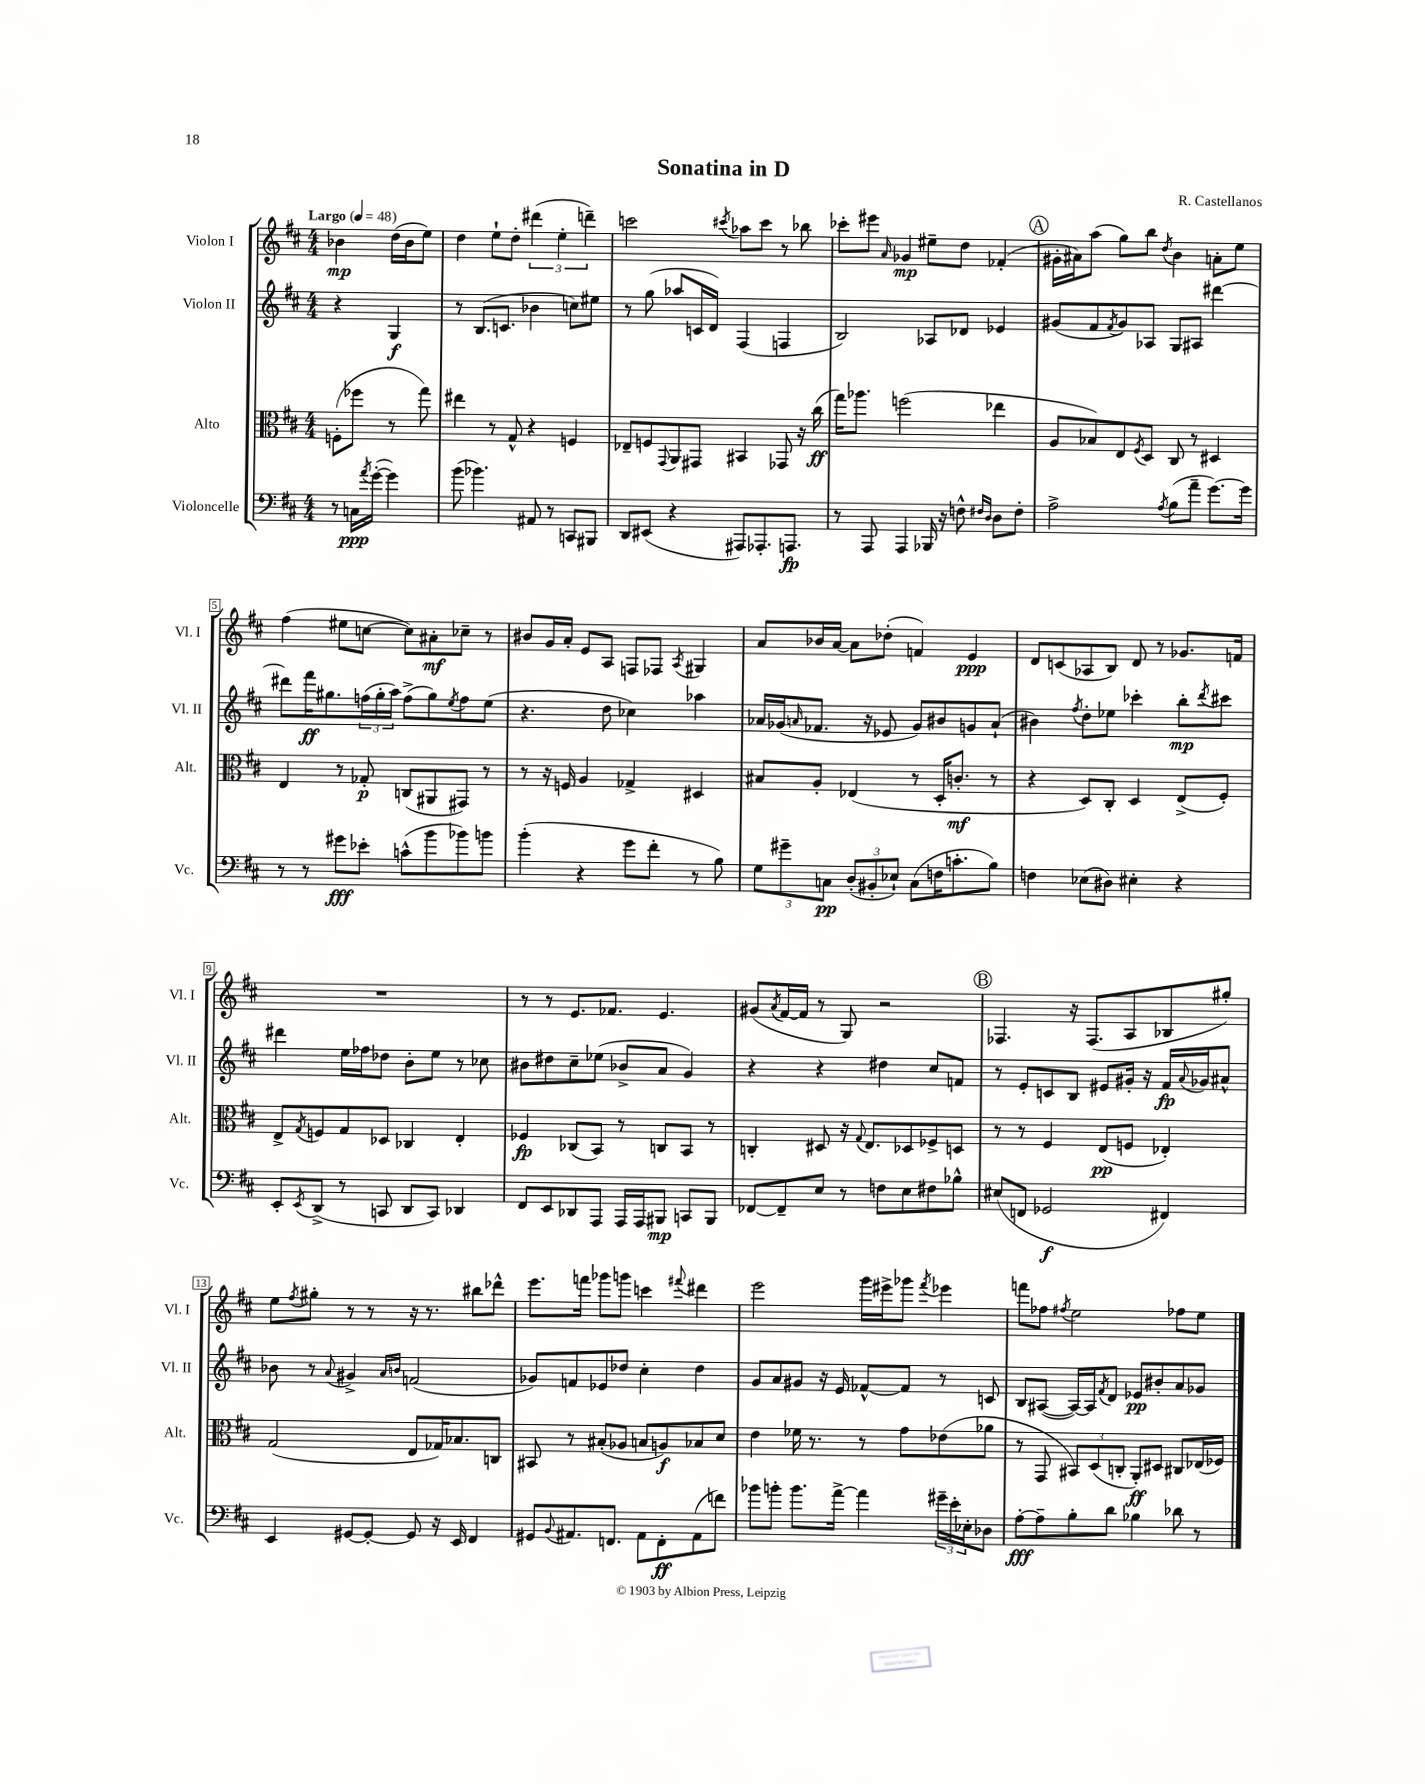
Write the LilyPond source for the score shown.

\header { title = "Sonatina in D" composer = "R. Castellanos" }
<<
\new StaffGroup <<
\new Staff = "s0" \with { instrumentName = "Violon I" shortInstrumentName = "Vl. I" } {
    \clef treble \key d \major \numericTimeSignature \time 4/4 \partial 2 \tempo "Largo" 4 = 48
    bes'4\mp d''16( bes'16 e''8) |
    d''4 e''8-! d''8-. \tuplet 3/2 { dis'''4( e''4-. d'''4--) } |
    c'''2 \acciaccatura { cis'''8 } aes''8 cis'''8 r8 bes''8 |
    ces'''8-. eis'''8 \grace { a'16 } ges'4\mp eis''8-- d''8 fes'4-.( |
    \mark \markup { \circle "A" } gis'16-. ais'16) a''8( g''8) b''8 \acciaccatura { d''8 } b'4 a'8-. e''8 |
    fis''4( eis''8 c''8~ c''8) ais'8-.\mf ces''8-- r8 |
    bis'8 g'16 a'16-. e'8 a8 f8 fes8 \acciaccatura { a8 } gis4 |
    a'8 bes'16 a'16~ a'8 des''8-.( f'4) e'4\ppp |
    d'8 c'8( aes8 b8) d'8 r8 ges'8. f'16 |
    R1 |
    r8 r8 e'8. fes'8. e'4. |
    gis'8( \acciaccatura { a'8 } fis'16~ fis'16 r8 g8) r2 |
    \mark \markup { \circle "B" } fes4. r16 fes8.( a8 bes8 gis''8-.) |
    e''8 \acciaccatura { fis''8 } gis''8-. r8 r8 r16 r8. bis''8 des'''8-^ |
    e'''8. f'''16 ges'''8 g'''8 c'''4 \appoggiatura { fis'''8 } dis'''4 |
    e'''2 g'''16 eis'''16-> ges'''8 \acciaccatura { fis'''8 } ees'''4 |
    f'''8 fes''8 \acciaccatura { fis''8 } e''2 fes''8 e''8 \bar "|." |
}
\new Staff = "s1" \with { instrumentName = "Violon II" shortInstrumentName = "Vl. II" } {
    \clef treble \key d \major \numericTimeSignature \time 4/4 \partial 2
    r4 g4\f |
    r8 b8.( c'8. bes'4 c''8) eis''8 |
    r8 g''8( aes''8 c'16 d'16) fis4( f4 |
    b2) aes8 des'8 ees'4 |
    \mark \markup { \circle "A" } gis'8( fis'8 \acciaccatura { fis'8 } gis'8) aes8 g8 ais8 dis'''4~ |
    dis'''8 fis'''16\ff gis''8. \tuplet 3/2 { f''16( gis''16-. a''16) } f''8->( gis''8) \acciaccatura { e''8 } f''8 e''8( |
    r4. d''8 ces''4) aes''4 |
    aes'16 ges'16( \grace { a'16 } fes'8. r16 ees'8 ges'8) bis'8 g'8 a'8-!( |
    bis'4) \acciaccatura { fis''8 } d''8-. ees''8 ces'''4-. b''8-.\mp \acciaccatura { d'''8 } cis'''8 |
    dis'''4 e''16 fes''16 des''8 b'8-. e''8 r8 ces''8 |
    bis'8 dis''8 cis''8-- ees''8( bes'8-> a'8 g'4) |
    r4 r4 dis''4 cis''8 f'8 |
    \mark \markup { \circle "B" } r8 e'8-. c'8 b8 eis'8 gis'16-. r16 fis'16\fp \appoggiatura { a'8 } ges'16 ais'8-^ |
    bes'8 r8 \appoggiatura { a'8 } gis'4-> \grace { a'16 b'16 } f'2( |
    ges'8) f'8 ees'8 des''8 cis''4-. des''4 |
    g'8 a'8 gis'8 r16 e'16 fes'8~-^ fes'8 r8 c'8 |
    b8 ais8~( ais16~) ais16 \acciaccatura { fis'8 } d'8 ees'8\pp bis'8-. a'8 ges'8 \bar "|." |
}
\new Staff = "s2" \with { instrumentName = "Alto" shortInstrumentName = "Alt." } {
    \clef alto \key d \major \numericTimeSignature \time 4/4 \partial 2
    f8-.( fes''8 r8 g''8) |
    eis''4 r8 g8-^ r4 f4 |
    ees8-- f8 \appoggiatura { g,8 } a,8 gis,8 bis,4 ges,8 r16 cis''16\ff( |
    g''16) aes''8. f''2( ees''4 |
    \mark \markup { \circle "A" } a8 bes8) e8 \acciaccatura { fis8 } d8 cis8 r8 dis4 |
    e4 r8 ges8-.\p c8( ais,8 gis,8) r8 |
    r8 r16 f16 a4 ges4-> dis4 |
    bis8 a8-. ees4( r8 d16-. c'8.-.\mf r8 |
    r4 d8) cis8-. d4 e8->( fis8-.) |
    e8-> \acciaccatura { g8 } f8 g8 des8 ces4 e4-. |
    fes4\fp ces8( b,8) r8 c8 b,8 r8 |
    c4-. dis8 r16 \appoggiatura { g8 } e8. des8 fes8-> d8 |
    \mark \markup { \circle "B" } r8 r8 fis4 e8\pp( f8 ees4-.) |
    g2( e8 ges16) bes8. c8 |
    bis,8 r8 bis8-.( aes8 b8 a8\f) bes8 d'8 |
    e'4 fes'16 r8. r8 g'8 ees'8( aes'8 |
    r8 g,8 \tuplet 3/2 { bis,8) d8( c8-. } a,8-.\ff) dis8 cis8 ees16( fes16) \bar "|." |
}
\new Staff = "s3" \with { instrumentName = "Violoncelle" shortInstrumentName = "Vc." } {
    \clef bass \key d \major \numericTimeSignature \time 4/4 \partial 2
    r8 c16\ppp \acciaccatura { a'8 } g'16~-.( g'4) |
    b'8( bes'4.) ais,8 r8 c,8 bis,,8 |
    d,8 eis,8( r4 ais,,8) aes,,8.-. a,,8.\fp |
    r8 a,,8 a,,4 bes,,16 r16 f8-^ \grace { fis16 d16 } d8 fis8-. |
    \mark \markup { \circle "A" } a2-> \acciaccatura { a8 } b8( a'8-- g'8.~) g'16 |
    r8 r8 gis'8\fff ees'8-. c'8-^( b'8 bes'8) b'8 |
    b'4-.( r4 g'8 fis'8-. r8 b8) |
    \tuplet 3/2 { g8 gis'8-- c8\pp } \tuplet 3/2 { d8-.( bis,8-. ees8-!) } c8( f16 c'8.-. b8) |
    f4 ees8( dis8) eis4-. r4 |
    e,8-. \acciaccatura { e,8 } d,8->( r8 c,8 d,8 c,8) des,4 |
    fis,8 e,8 des,8 a,,8 a,,16 a,,16 bis,,8\mp c,8 bis,,8 |
    fes,8~ fes,8-- e8 r8 f8 e8 fis8 bes8-^ |
    \mark \markup { \circle "B" } eis8( f,8 ges,2\f fis,4) |
    e,4 gis,8~ gis,8~-. gis,8 r16 e,16 fis,4 |
    gis,8 \appoggiatura { b,8 } ais,8. f,8. ais,8 f,8-.\ff ais,8( f'8) |
    bes'8 b'8-. b'8. a'16~-> a'4 \tuplet 3/2 { gis'16-- e'16-. ees16-. } des8 |
    a8~-.\fff a8-- b8-. d'8 bes4 des'8 r8 \bar "|." |
}
>>
>>
\layout { \context { \Score \override BarNumber.stencil = #(make-stencil-boxer 0.1 0.3 ly:text-interface::print) } }
